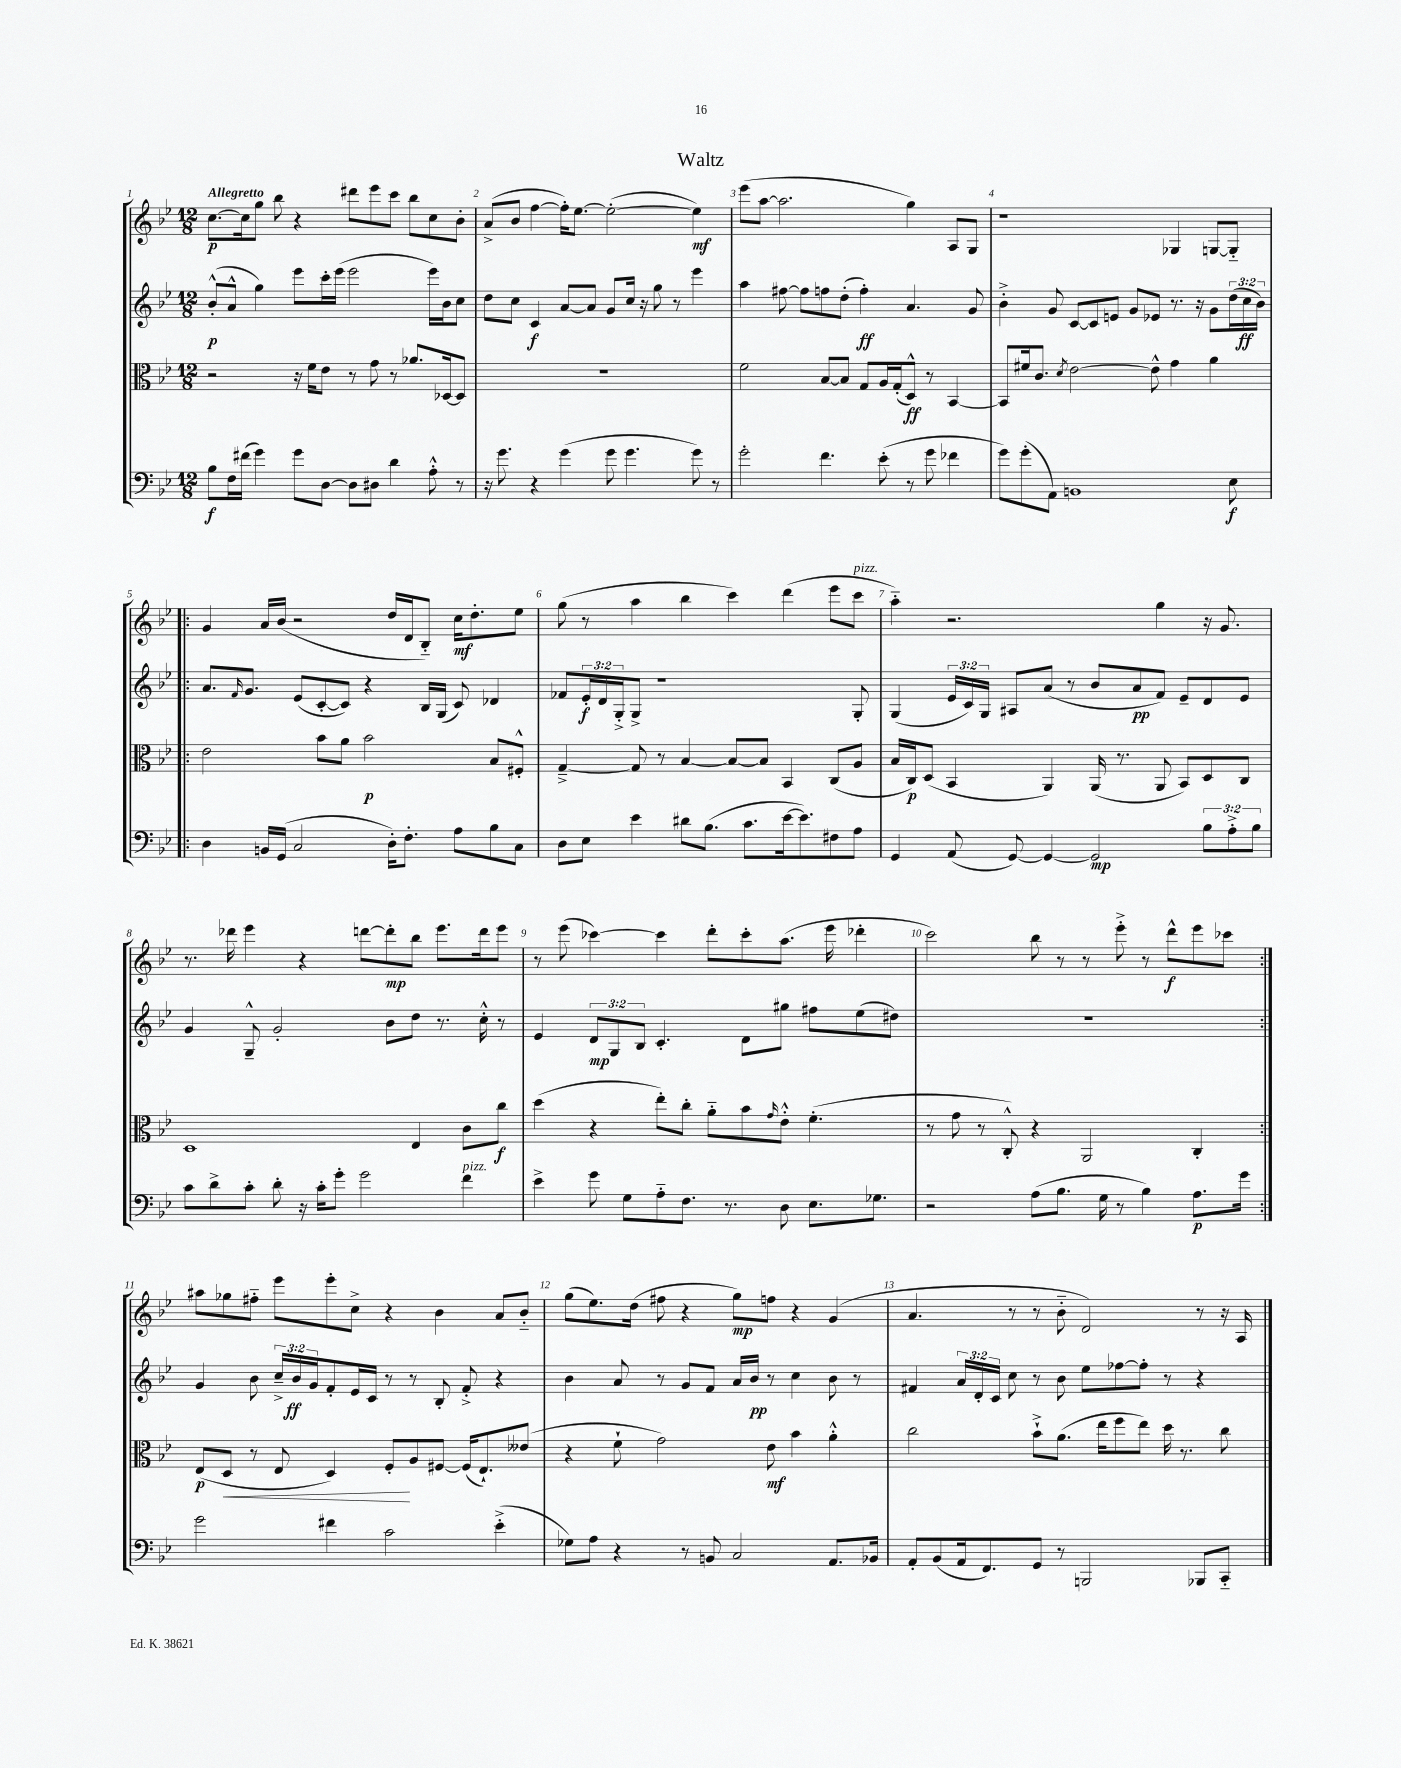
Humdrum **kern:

**kern	**kern	**kern	**kern
*staff4	*staff3	*staff2	*staff1
*clefF4	*clefC3	*clefG2	*clefG2
*k[b-e-]	*k[b-e-]	*k[b-e-]	*k[b-e-]
*M12/8	*M12/8	*M12/8	*M12/8
8B-	2r	(8b-'^^	[8.cc
16F	.	8a^^	.
(16f#	.	.	16cc]
4g)	.	4gg)	8gg
.	.	.	8bb-
8g	16r	8eee-	4r
.	16f	.	.
[8D	8e-	16ccc'	.
.	.	(16eee-	.
8D]	8r	2eee-	8ddd#
8D#	8g	.	8eee-
4d	8r	.	8ccc
.	8.a-	.	8bb-
8A'^^	.	16eee-)	8cc
.	[16D-	16b-	.
8r	8D-]	8cc	8b-'
=	=	=	=
16r	1.r	8dd	(8a^
8.g	.	.	.
.	.	8cc	8b-
4r	.	4c	[4ff
(4g	.	[8a	16ff'])
.	.	.	[8.ee-
.	.	8a]	.
8g	.	8g	(2ee-'_
4.g	.	16cc	.
.	.	16r	.
.	.	8gg	.
.	.	8r	.
8g)	.	4eee-	4ee-])
8r	.	.	.
=	=	=	=
2g'	2f	4aa	(8eee-
.	.	.	[8aa
.	.	[8ff#	2.aa]
.	.	8ff#]	.
4.f	[8B-	8ff	.
.	8B-]	(8dd'	.
.	8G	4ff')	.
(8e-'	16A	.	.
.	(16G'	.	.
8r	8D^^)	4.a	4gg)
8g	8r	.	.
4f-	[4BB-	.	8A
.	.	8g	8G
=	=	=	=
8g)	8BB-]	4b-'^	1r
(8g'	16f#	.	.
.	8.c	.	.
8AA)	.	8g	.
.	8qd	.	.
1BB	[2e-	[8c	.
.	.	8c]	.
.	.	8e	.
.	.	8g	.
.	8e-^^]	8e-	.
.	4g	8.r	4G-
.	.	16r	.
.	4a	8g	[8G
8E-	.	(24dd	8G'~]
.	.	24cc	.
.	.	24b-)	.
=!|:	=!|:	=!|:	=!|:
4D	2e-	8.a	4g
.	.	16qqf	.
.	.	8.g	.
16BB	.	.	16a
(16GG	.	.	(16b-
2C	.	(8e-	2r
.	8b-	[8c'	.
.	8a	8c])	.
.	2b-	4r	.
16D')	.	.	16dd
8.F'	.	.	16d
.	.	16B-	8B-'~)
.	.	(16G	.
8A	.	8c)	16cc
.	.	.	8.dd'
8B-	8B-	4d-	.
8C	8F#'^^	.	8ee-
=	=	=	=
8D	[4G~^	8f-	(8gg
8E-	.	24e-'	8r
.	.	24d	.
.	.	24G'^	.
4e-	8G]	8G^	4aa
.	8r	1r	.
8d#	[4B-	.	4bb-
(8.B-	.	.	.
.	8B-_	.	4ccc)
8.c	.	.	.
.	8B-]	.	.
[16e-	4BB-	.	(4ddd
8.e-])	.	.	.
8F#	(8C	.	8eee-
8A	8A	8G'	8ccc
=	=	=	=
4GG	16B-	(4G	4aa'~)
.	16C)	.	.
.	(8D	.	.
(8AA	4BB-	24e-	2.r
.	.	24c)	.
.	.	24G	.
[8GG)	.	8A#	.
4GG_	4AA)	(8a	.
.	.	8r	.
2GG]	(16AA	8b-	.
.	8.r	.	.
.	.	8a	.
.	8AA	8f)	4gg
.	8BB-)	8e-~	.
12B-	8D	8d	16r
.	.	.	8.g
12A'^	.	.	.
.	8C	8e-	.
12B-	.	.	.
=	=	=	=
8c	1D	4g	8.r
8d^	.	.	.
.	.	.	16ddd-
8c'	.	8G~^^	4eee-
8d'	.	2g'	.
16r	.	.	4r
16c'	.	.	.
8g'	.	.	.
2g	.	.	[8ddd
.	.	8b-	8ddd']
.	4E-	8dd	8bb-
.	.	8.r	8.eee-
4f	8c	.	.
.	.	16cc'^^	16ddd
.	8cc	8r	8eee-
=	=	=	=
4e-^	(4dd	4e-	8r
.	.	.	(8eee-
8g	4r	12d	[4ccc-)
.	.	12G	.
8G	.	.	.
.	.	12B-	.
8A'~	8ee-')	4.c'	4ccc-]
8.F	8cc'	.	.
.	8a'~	.	8ddd'
8.r	.	.	.
.	8b-	8d	8ccc-'
.	16qqg	.	.
8D	8e-'^^	8gg#	(8.aa
8.E-	(4.f'	8ff#	.
.	.	.	16eee-
.	.	(8ee-	4ddd-'
8.G-	.	.	.
.	.	8dd#)	.
=	=	=	=
2r	8r	1.r	2ccc)
.	8g	.	.
.	8r	.	.
.	8C'^^)	.	.
(8A	4r	.	8bb-
8.B-	.	.	8r
.	2AA	.	8r
16G	.	.	.
8r	.	.	8eee-'^
4B-)	.	.	8r
.	.	.	8ddd^^
8.A	4C'	.	8eee-
.	.	.	8ccc-
16g	.	.	.
=:|!	=:|!	=:|!	=:|!
2g	(8E-	4g	8aa#
.	8D	.	8gg-
.	8r	8b-	8ff#'~
.	8E-	24cc~^	8eee-
.	.	24b-	.
.	.	24g	.
4f#	4D)	8f'	8eee-'
.	.	16e-	8cc^
.	.	16c	.
2c	8F'	8r	4r
.	8A	8r	.
.	[8F#	8B-'	4b-
.	(16F#]	8f'^	.
.	8.E-`)	.	.
(4e-'^	.	4r	8a
.	(8e--	.	8b-'~
=	=	=	=
8G-)	4r	4b-	(8gg
8A	.	.	8.ee-)
4r	8f`	8a	.
.	.	.	(16dd
.	2g)	8r	8ff#
8r	.	8g	4r
8BB	.	8f	.
2C	.	16a	8gg)
.	.	16b-	.
.	8e-	8r	8ff
.	4b-	4cc	4r
8.AA	4a'^^	8b-	(4g
.	.	8r	.
16BB-	.	.	.
=	=	=	=
8AA'	2cc	4f#	4.a
(8BB-	.	.	.
16AA	.	24a	.
.	.	24d'	.
8.FF)	.	.	.
.	.	24c	.
.	.	8cc	8r
8GG	8b-`^	8r	8r
8r	(8.a	8b-	8b-'~
2BBB	.	8ee-	2d)
.	16ee-	.	.
.	8ff	[8ff-	.
.	8ee-)	8ff-']	.
.	16dd	8r	.
.	8.r	.	.
8BBB-	.	4r	8r
8CC'~	8cc	.	16r
.	.	.	16A
==	==	==	==
*-	*-	*-	*-
